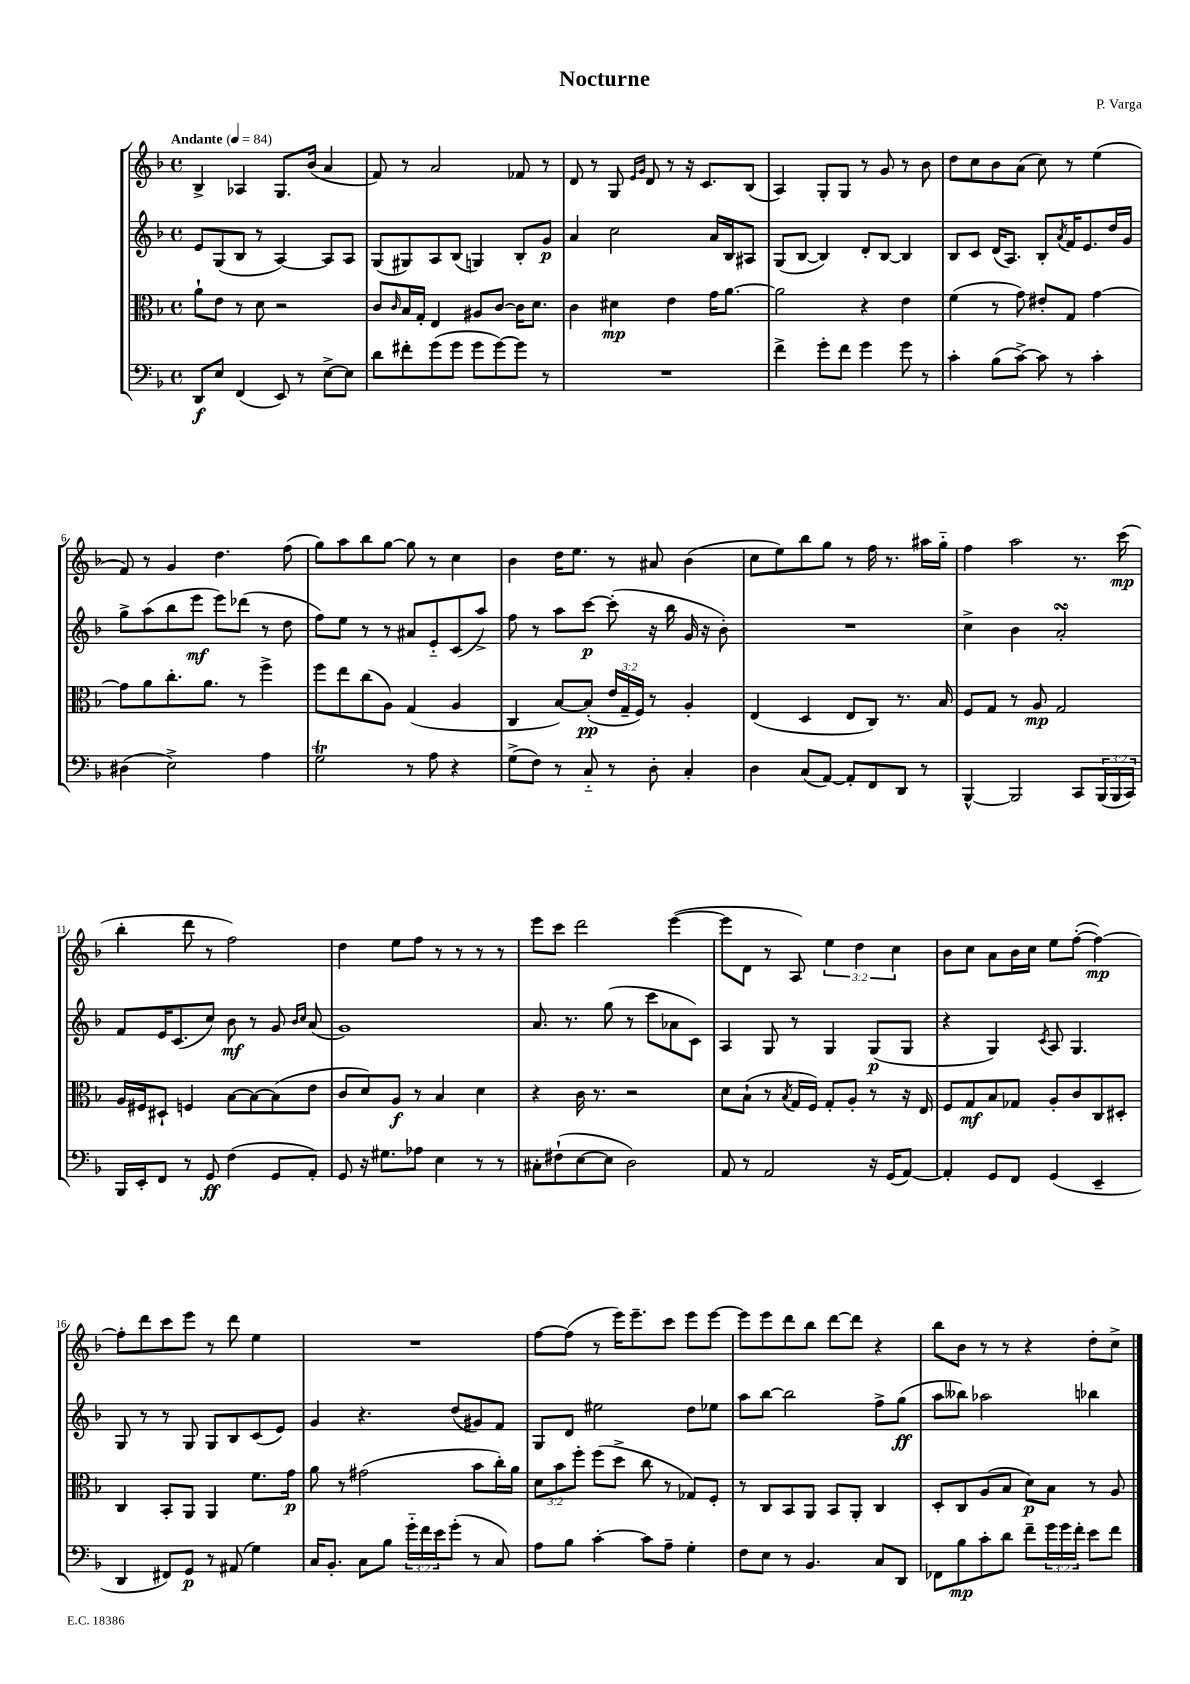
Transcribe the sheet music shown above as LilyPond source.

\header { title = "Nocturne" composer = "P. Varga" }
<<
\new StaffGroup <<
\new Staff = "s0" {
    \clef treble \key f \major \defaultTimeSignature \time 4/4 \override Staff.TupletNumber.text = #tuplet-number::calc-fraction-text \tempo "Andante" 4 = 84
    bes4-> aes4 g8. bes'16( a'4 |
    f'8) r8 a'2 fes'8 r8 |
    d'8 r8 g8 \grace { e'16 g'16 } d'8 r8 r16 c'8. bes8( |
    a4) g8-. g8 r8 g'8 r8 bes'8 |
    d''8 c''8 bes'8 a'8( c''8) r8 e''4( |
    f'8) r8 g'4 d''4. f''8( |
    g''8) a''8 bes''8 g''8~ g''8 r8 c''4 |
    bes'4 d''16 e''8. r8 ais'8 bes'4( |
    c''8 e''8) bes''8 g''8 r8 f''16 r8. ais''16 g''16-_ |
    f''4 a''2 r8. c'''16\mp( |
    bes''4-. d'''8 r8 f''2) |
    d''4 e''8 f''8 r8 r8 r8 r8 |
    e'''8 c'''8 d'''2 e'''4~( |
    e'''8 d'8 r8 a8) \tuplet 3/2 { e''4 d''4 c''4 } |
    bes'8 c''8 a'8 bes'16 c''16 e''8 f''8~-.( f''4~\mp) |
    f''8-. d'''8 c'''8 e'''8 r8 d'''8 e''4 |
    R1 |
    f''8~ f''8( r8 e'''16) e'''8.-- c'''8 e'''8 e'''8~ |
    e'''8 e'''8 d'''8 bes''8 d'''8~ d'''8 r4 |
    bes''8 bes'8 r8 r8 r4 d''8-. c''8-> \bar "|." |
}
\new Staff = "s1" {
    \clef treble \key f \major \defaultTimeSignature \time 4/4
    e'8 g8( bes8 r8 a4~) a8 a8 |
    g8( gis8) a8 bes8( g4) bes8-. g'8\p |
    a'4 c''2 a'16 bes16 ais8 |
    g8( bes8~ bes4) d'8-. bes8~ bes4 |
    bes8 c'8 d'16( a8.) bes8-. \acciaccatura { a'8 } f'16 e'8. d''16 g'16 |
    g''8-> a''8( bes''8 e'''8\mf e'''8) des'''8( r8 d''8 |
    f''8) e''8 r8 r8 ais'8 e'8-_ c'8( a''8->) |
    f''8 r8 a''8 c'''8~\p c'''8-.( r16 bes''16 g'16 r16 bes'8-.) |
    R1 |
    c''4-> bes'4 a'2-.\turn |
    f'8 e'16 c'8.( c''8) bes'8\mf r8 g'8 \grace { bes'16 c''16 } a'8( |
    g'1) |
    a'8. r8. g''8( r8 c'''8 aes'8 c'8) |
    a4 g8 r8 g4 g8\p( g8 |
    r4 g4) \acciaccatura { c'8 } a8 g4. |
    g8 r8 r8 g8 g8 bes8 c'8( e'8) |
    g'4 r4. d''8( gis'8) f'8 |
    g8 d'8 eis''2 d''8 ees''8 |
    a''8 bes''8~ bes''2 f''8-> g''8\ff( |
    a''8 beses''8) aes''2 bes''4 \bar "|." |
}
\new Staff = "s2" {
    \clef alto \key f \major \defaultTimeSignature \time 4/4 \override Staff.TupletNumber.text = #tuplet-number::calc-fraction-text
    a'8-! e'8 r8 d'8 r2 |
    c'8 \grace { c'16 } bes16 g16-. e4 ais8 c'8~ c'16 d'8. |
    c'4 dis'4\mp e'4 g'16 a'8.~ |
    a'2 r4 e'4 |
    f'4( r8 g'8) eis'8-. g8 g'4~ |
    g'8 a'8 c''8.-. a'8. r8 f''4-> |
    f''8 e''8 c''8( a8) g4( a4 |
    c4 bes8~) bes8-.\pp( \tuplet 3/2 { e'16 g16-- f16) } r8 a4-. |
    e4( d4 e8 c8) r8. bes16 |
    f8 g8 r8 a8\mp g2 |
    a16 fis16 dis8-! f4 bes8~ bes8~ bes8( e'8 |
    c'8 d'8) a8\f r8 bes4 d'4 |
    r4 c'16 r8. r2 |
    d'8 bes8-!( r8 \acciaccatura { bes8 } g16 f16) g8-. a8-. r8 r16 e16 |
    f8 g8\mf bes8 ges8 a8-. c'8 c8 dis8-. |
    c4 bes,8-. a,8 a,4 f'8. g'16\p |
    a'8 r8 gis'2( bes'8 c''16-.) a'16 |
    \tuplet 3/2 { d'8 bes'8 f''8-. } f''8( d''8-> c''8 r8 ges8) f8-. |
    r8 c8 bes,8 a,8 bes,8 a,8-. c4 |
    d8-. c8 a8( bes8 d'8\p) bes8 r8 a8 \bar "|." |
}
\new Staff = "s3" {
    \clef bass \key f \major \defaultTimeSignature \time 4/4 \override Staff.TupletNumber.text = #tuplet-number::calc-fraction-text
    d,8\f e8 f,4( e,8) r8 e8~-> e8 |
    d'8 fis'8-. g'8( g'8 g'8 g'8~) g'8 r8 |
    R1 |
    f'4-> g'8-. f'8 g'4 g'8 r8 |
    c'4-. bes8( c'8~->) c'8 r8 c'4-. |
    dis4( e2->) a4 |
    g2\trill r8 a8 r4 |
    g8->( f8) r8 c8-_ r8 d8-. c4-. |
    d4 c8( a,8~) a,8-. f,8 d,8 r8 |
    bes,,4~-^ bes,,2 c,8 \tuplet 3/2 { bes,,16( bes,,16 c,16) } |
    bes,,16 e,16-. f,8 r8 g,8\ff f4( g,8 a,8-.) |
    g,8 r16 gis8. aes8 e4 r8 r8 |
    cis8-. fis8-!( e8~ e8 d2) |
    a,8 r8 a,2 r16 g,16( a,8~) |
    a,4-. g,8 f,8 g,4( e,4-- |
    d,4 fis,8) g,8\p r8 ais,8( g4) |
    c16 bes,8.-. c8 bes8 \tuplet 3/2 { g'16-_ f'16 e'16 } g'8-.( r8 c8) |
    a8 bes8 c'4~-. c'8 a8-- g4-. |
    f8 e8 r8 bes,4. c8 d,8 |
    fes,8 bes8\mp c'8-. d'8 f'8-- \tuplet 3/2 { g'16 g'16 f'16-. } e'8 f'8 \bar "|." |
}
>>
>>
